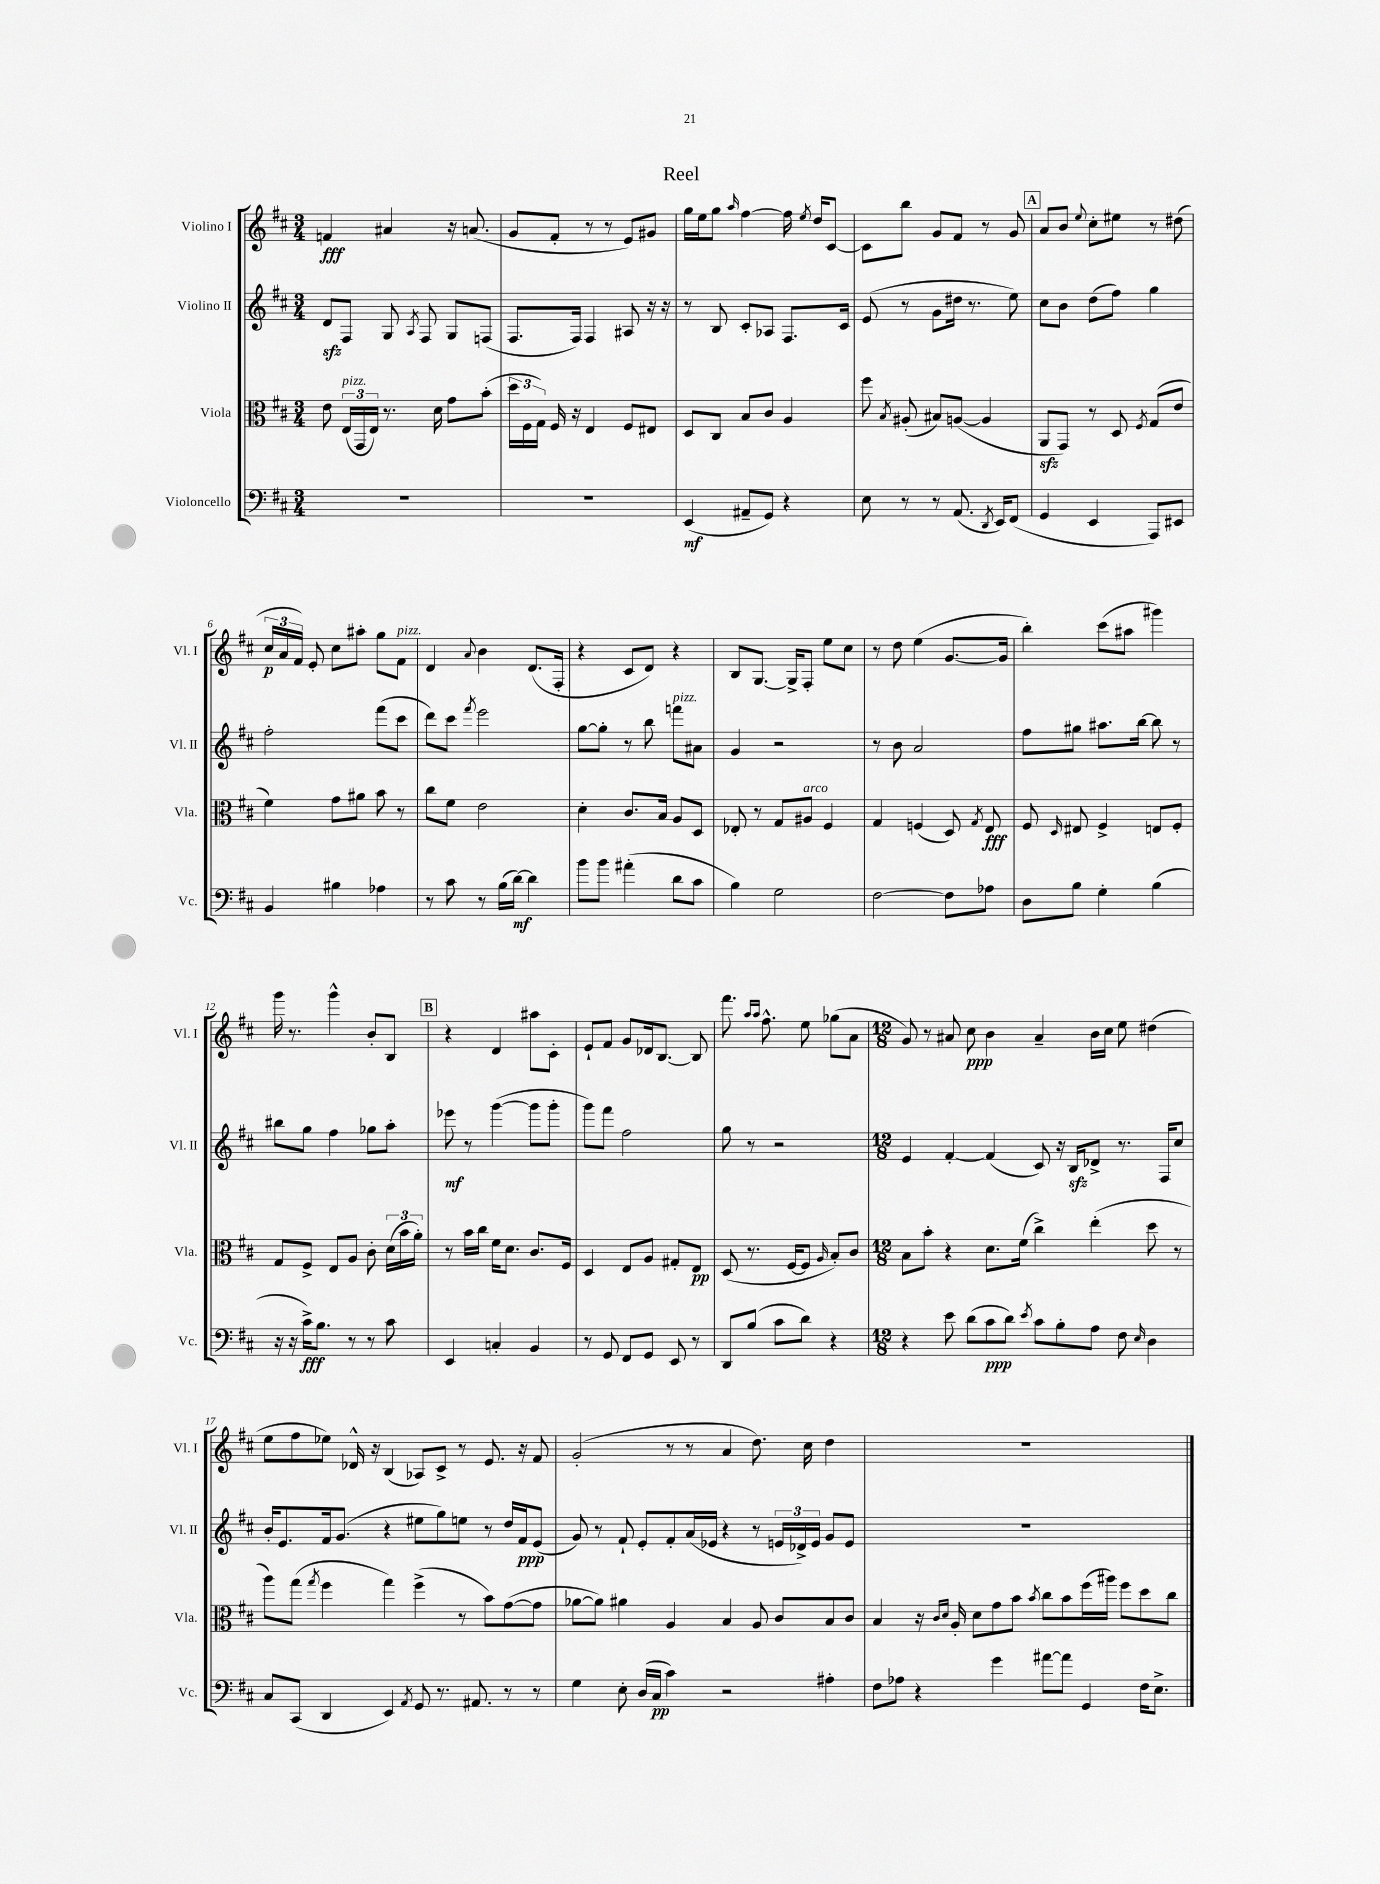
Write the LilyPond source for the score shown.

\header { title = "Reel" }
<<
\new StaffGroup <<
\new Staff = "s0" \with { instrumentName = "Violino I" shortInstrumentName = "Vl. I" } {
    \clef treble \key d \major \numericTimeSignature \time 3/4
    \autoBeamOff f'4\fff ais'4 r16 a'8.( |
    g'8[ fis'8]-. r8 r8 e'8[) gis'8] |
    g''16[ e''16 g''8] \grace { a''16 } fis''4~ fis''16 \acciaccatura { e''8 } d''16[ cis'8]~ |
    cis'8[ b''8] g'8[ fis'8] r8 g'8 |
    \mark \markup { \box "A" } a'8[ b'8] \appoggiatura { e''8 } cis''8[-. eis''8] r8 dis''8( |
    \tuplet 3/2 { cis''16[\p a'16 fis'16]) } e'8-. cis''8[ ais''8]-. g''8[ fis'8]^\markup { \italic "pizz." } |
    d'4 \appoggiatura { a'8 } b'4 d'8.[( fis16]-. |
    r4 cis'8[ d'8]) r4 |
    b8[ g8.]~ g16[-> fis8]-. e''8[ cis''8] |
    r8 d''8 e''4( g'8.[~ g'16] |
    b''4-.) cis'''8[( ais''8] gis'''4) |
    g'''16 r8. g'''4-^ b'8[-. b8] |
    \mark \markup { \box "B" } r4 d'4 ais''8[ cis'8]-. |
    e'8[-! fis'8] g'8[ des'16 b8.]~ b8 |
    fis'''8. \grace { a''16[ a''16] } fis''8.-^ e''8 ges''8[( a'8] |
    \numericTimeSignature \time 12/8 g'8) r8 ais'8 cis''8\ppp b'4 ais'4-- b'16[ cis''16] e''8 dis''4( |
    e''8[ fis''8 ees''8]) des'16-^ r16 b4( aes8[) cis'8]-> r8 e'8. r16 fis'8 |
    g'2-.( r8 r8 a'4 d''8.) cis''16 d''4 |
    R1. \bar "|." |
}
\new Staff = "s1" \with { instrumentName = "Violino II" shortInstrumentName = "Vl. II" } {
    \clef treble \key d \major \numericTimeSignature \time 3/4
    \autoBeamOff d'8[\sfz fis8] g8 \acciaccatura { a8 } fis8 g8[ f8]( |
    fis8.[ fis16]) fis4 ais8 r16 r16 |
    r8 b8 cis'8[-. aes8] fis8.[ cis'16] |
    e'8( r8 g'8[ dis''16] r8. e''8) |
    \mark \markup { \box "A" } cis''8[ b'8] d''8[( fis''8]) g''4 |
    fis''2-. fis'''8[( cis'''8] |
    d'''8[) cis'''8] \acciaccatura { fis'''8 } e'''2 |
    g''8[~ g''8]-. r8 b''8 f'''8[^\markup { \italic "pizz." } ais'8] |
    g'4 r2 |
    r8 b'8 a'2 |
    fis''8[ gis''8] ais''8.[ b''16]~ b''8 r8 |
    bis''8[ g''8] fis''4 ges''8[ a''8]-. |
    \mark \markup { \box "B" } ees'''8\mf r8 g'''4~( g'''8[ g'''8]-. |
    g'''8[) fis'''8] fis''2 |
    g''8 r8 r2 |
    \numericTimeSignature \time 12/8 e'4 fis'4~-. fis'4( cis'8) r16 b16[\sfz des'8]-> r8. fis16[ cis''8] |
    b'16[-. e'8. fis'16 g'8.]( r4 eis''8[ g''8) e''8] r8 d''16[ fis'16\ppp e'8]( |
    g'8) r8 fis'8-! e'8[-. fis'8-. a'16( ees'16] r4 r8 \tuplet 3/2 { e'16[ des'16->) e'16] } g'8[ e'8] |
    R1. \bar "|." |
}
\new Staff = "s2" \with { instrumentName = "Viola" shortInstrumentName = "Vla." } {
    \clef alto \key d \major \numericTimeSignature \time 3/4
    \autoBeamOff e'8 \tuplet 3/2 { e16[^\markup { \italic "pizz." }( g,16 e16]) } r8. d'16 g'8[ b'8]-.( |
    \tuplet 3/2 { d''16[ fis16 g16]) } fis16 r16 e4 fis8[ eis8] |
    d8[ cis8] b8[ cis'8] a4 |
    fis''8 \acciaccatura { b8 } ais8-.( bis8[) a8]~( a4 |
    \mark \markup { \box "A" } a,8[\sfz g,8]) r8 d8 \acciaccatura { fis8 } g8[( e'8] |
    fis'4) g'8[ ais'8] b'8 r8 |
    cis''8[ fis'8] e'2 |
    d'4-. cis'8.[ b16] a8[ d8] |
    ees8-. r8 g8[ ais8]^\markup { \italic "arco" } fis4 |
    g4 f4( d8) \acciaccatura { g8 } e8\fff |
    fis8 \grace { d16 } eis8 fis4-> e8[ fis8]-. |
    g8[ fis8]-> e8[ a8] cis'8-. \tuplet 3/2 { d'16[( b'16 a'16]-.) } |
    \mark \markup { \box "B" } r8 b'16[ cis''16] fis'16[ d'8.] cis'8.[ fis16] |
    d4 e8[ a8] gis8[-. e8]\pp |
    d8( r8. fis16[~ fis8] \grace { a16 } b8[-.) cis'8] |
    \numericTimeSignature \time 12/8 b8[ b'8]-. r4 d'8.[ fis'16]( cis''4->) e''4-.( d''8 r8 |
    a''8[) g''8]( \acciaccatura { g''8 } fis''4 g''4) fis''4->( r8 b'8[) g'8~( g'8] |
    aes'8[~ aes'8]) ais'4 a4 b4 a8 cis'8[ b8 cis'8] |
    b4 r16 \grace { cis'16[ d'16] } a16-. d'8[ g'8 b'8] \acciaccatura { b'8 } cis''8[ b'8 fis''16( ais''16]) fis''8[ d''8 cis''8] \bar "|." |
}
\new Staff = "s3" \with { instrumentName = "Violoncello" shortInstrumentName = "Vc." } {
    \clef bass \key d \major \numericTimeSignature \time 3/4
    \autoBeamOff R2. |
    R2. |
    e,4\mf( ais,8[-- g,8]) r4 |
    e8 r8 r8 a,8.( \acciaccatura { d,8 } e,16[) fis,8]( |
    \mark \markup { \box "A" } g,4 e,4 a,,8[) eis,8] |
    b,4 bis4 aes4 |
    r8 cis'8 r8 b16[( d'16]~\mf) d'4 |
    b'8[ b'8] ais'4-.( d'8[ cis'8] |
    b4) g2 |
    fis2~ fis8[ aes8] |
    d8[ b8] g4-. b4( |
    r16 r16 cis'16[->\fff) b8.] r8 r8 cis'8 |
    \mark \markup { \box "B" } e,4 c4-. b,4 |
    r8 g,8 fis,8[ g,8] e,8 r8 |
    d,8[ b8]( cis'8[ d'8]) r4 |
    \numericTimeSignature \time 12/8 r4 e'8 d'8[( cis'8\ppp d'8]) \acciaccatura { e'8 } cis'8[ b8-. a8] fis8 \grace { e16 } d4 |
    cis8[ cis,8]( d,4 e,4) \acciaccatura { a,8 } g,8 r8. ais,8. r8 r8 |
    g4 e8-. d16[( cis16]\pp cis'4) r2 ais4-. |
    fis8[ aes8] r4 g'4 ais'8[~ ais'8] g,4 fis16[ e8.]-> \bar "|." |
}
>>
>>
